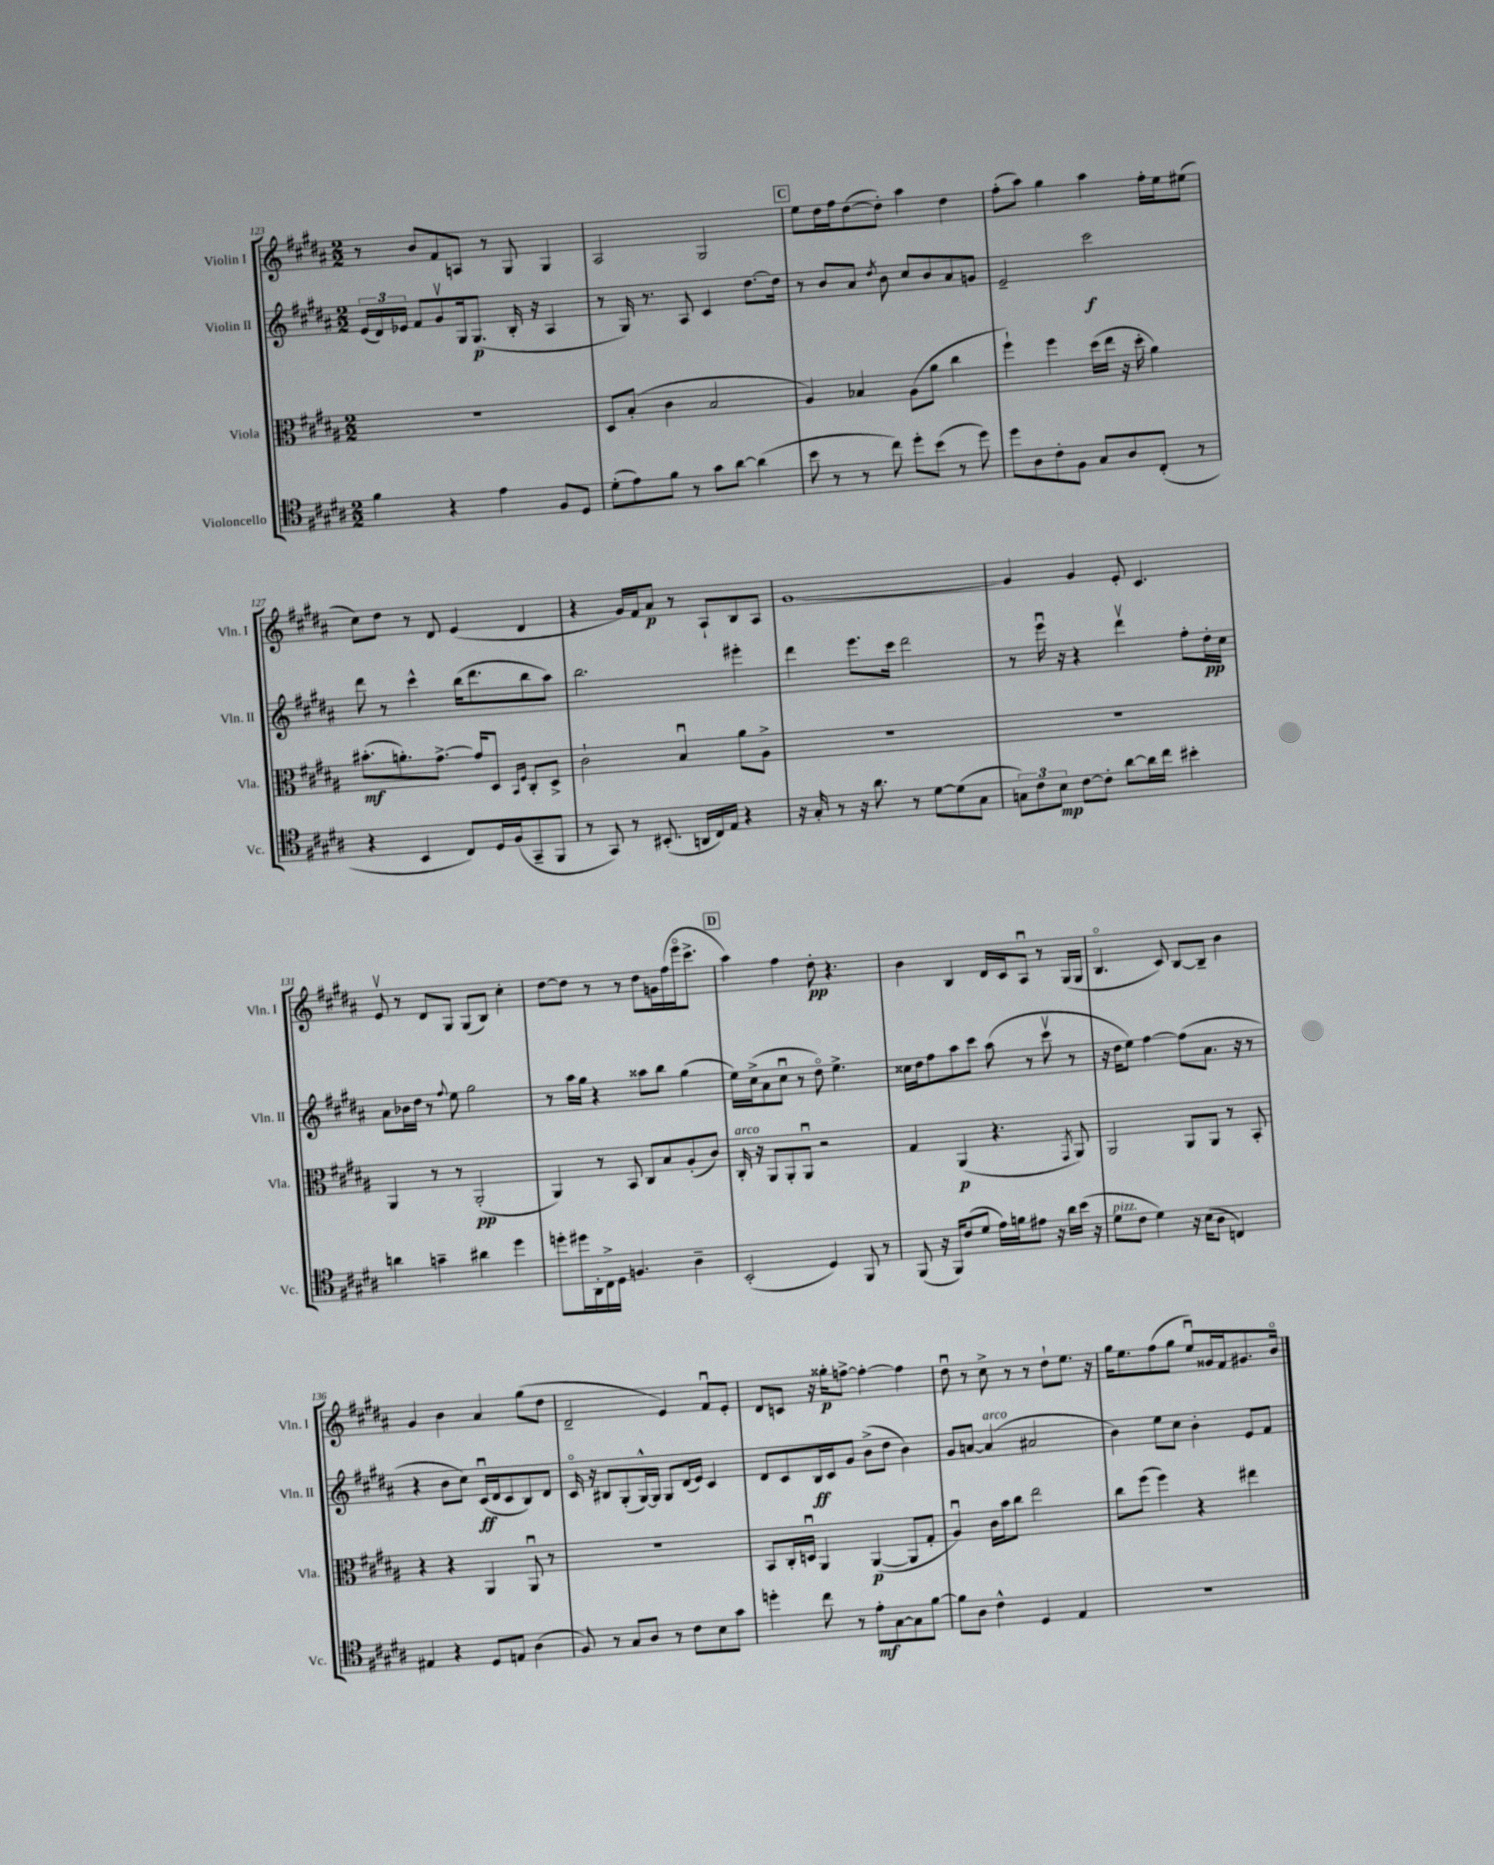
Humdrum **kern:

**kern	**kern	**kern	**kern
*staff4	*staff3	*staff2	*staff1
*clefC4	*clefC3	*clefG2	*clefG2
*k[f#c#g#d#a#]	*k[f#c#g#d#a#]	*k[f#c#g#d#a#]	*k[f#c#g#d#a#]
*M2/2	*M2/2	*M2/2	*M2/2
4f#\	1r	(24e/LL	8r
.	.	24d#/)	.
.	.	24e-/JJ	.
.	.	8f#/L	8b/L
4r	.	8g#v/	8f#/
.	.	16G#/k	8A/J
.	.	(8.G#/J	.
4e\	.	.	8r
.	.	16B'/	8G#/
.	.	16r	.
8F#/L	.	4A#/	4G#/
8D#/J	.	.	.
=	=	=	=
(8d#'\L	8D#/L	8r	2A#/
8e\)	(8B'/J	16G#/)	.
.	.	8.r	.
8f#\J	4c#\	.	.
8r	.	8A#/	.
8g#\L	2B/	4c#/	2G#/
[8a#\J	.	.	.
(4a#\]	.	[8.dd#\L	.
.	.	16dd#\]Jk	.
=	=	=	=
8b\	4A#/)	8r	8ee\L
8r	.	8b/L	16dd#\L
.	.	.	16ff#\J
8r	4B-/	8a#/J	([8dd#\
.	.	8qdd#/	.
8cc#\)	.	8b\	8dd#'\]J)
8dd#'\L	(8A#\L	8cc#/L	4aa#\
(8b\J	8a#\J	8b/	.
8r	4cc#\	8a#/	4dd#\
8dd#\)	.	8g/J	.
=	=	=	=
8dd#\L	4ff#`\)	2e~/	(8ff#'\L
8A#\	.	.	8aa#\J)
8c#'\	4ff#\	.	4gg#\
8F#\J	.	.	.
8G#/L	(16dd#\LL	2ccc#\	4aa#\
.	16ee\JJ	.	.
8A#/	16r	.	.
.	16dd#'\	.	.
(8C#'/J	4a#\)	.	16ff#'\LL
.	.	.	16ee\J
8r	.	.	(8ee#\J
=	=	=	=
4r	(8.b#'\L	8ddd#\	8cc#\L)
.	.	8r	8dd#\J
.	8.a'\)	.	.
4BB/	.	4ccc#^^\	8r
.	[8.g#^\J	.	8d#/
8C#/L)	.	(16bb\LK	(4e/
.	16g#/]LK	8.ddd#\	.
16D#/L	8D#/J	.	.
(16F#/J	.	.	.
.	16qqBB/LL	.	.
.	16qqF#/JJ	.	.
8GG#~/	8C#'/L	8bb\	4d#/
8FF#/J	8D#^/J	8aa#\J)	.
=	=	=	=
8r	2c#`\	2.bb\	4r
8GG#/)	.	.	.
8r	.	.	16g#/LL)
.	.	.	16f#/J
(8.BB#'/	.	.	8a#/J
.	4Bu/	.	8r
16AA/LL	.	.	.
16C#/)	.	.	8A#`/L
16E/JJ	.	.	.
4r	8a#\L	4eee#'\	8B/
.	8A#^\J	.	8A#/J
=	=	=	=
16r	1r	4ddd#\	[1g#
16G#'/	.	.	.
8r	.	.	.
16r	.	8.eee\L	.
8.a#\	.	.	.
.	.	16ccc#\Jk	.
8r	.	2ddd#\	.
[8d#\L	.	.	.
(8d#\]	.	.	.
8G#\J	.	.	.
=	=	=	=
12G\L)	1r	8r	4g#/]
12c#\	.	.	.
.	.	16eeeu\	.
12B\J	.	.	.
.	.	16r	.
[8c#\L	.	4r	4g#/
8c#'\]J	.	.	.
[8a#\L	.	4ddd#v\	8e'/
16a#\]L	.	.	4.c#/
16cc#\JJ	.	.	.
4b#'\	.	8ff#'\L	.
.	.	16dd#'\L	.
.	.	16cc#\JJ	.
=	=	=	=
4a\	4AA#/	8a#\L	8ev/
.	.	16b-\L	8r
.	.	16dd#\JJ	.
4g~\	8r	8r	8d#/L
.	.	8qqff#/	.
.	8r	8ee\	8G#/J
4a#\	(2AA#'/	2gg#\	(8G#/L
.	.	.	8B/J)
4dd#\	.	.	4cc#'\
=	=	=	=
8dd'\L	4AA#/)	8r	[8dd#\L
16dd#\L	.	16aa#\LL	8dd#\]J
16AA#'\	.	16gg#\JJ	.
16C#^\	8r	4r	8r
16D#\JJ	.	.	.
4.F/	8BB/	.	8r
.	8C#/L	8aa##\L	8dd#\L
.	8B/	8bb\J	16g\L
.	.	.	(16ff#\
4A#~\	(8A#'/	(4gg#\	16eeeo\J
.	.	.	8.ccc#^\J
.	8c#/J)	.	.
=	=	=	=
(2BB'/	16C#'/	16ee\LL)	4aa#\)
.	16r	(16cc#^\J	.
.	8AA#/L	8a#\	.
.	8AA#'/	8cc#u\J	4ff#\
.	8AA#u/J	8r	.
4D#/)	2r	8dd#o\)	8dd#'\
.	.	4.ee^\	4.r
8FF#/	.	.	.
8r	.	.	.
=	=	=	=
(8FF#/	4G#/	16cc##\LL	4b\
.	.	16dd#\J	.
16r	.	8ff#\	.
16FF#/LK)	.	.	.
(8c#/	(4AA#/	8aa#\	4B/
8d#/J	.	8ccc#\J	.
16e\LL)	4.r	(8aa#\	16d#/LL
16f\J	.	.	16c#/J
8e#\J	.	8r	8A#u/J
16r	.	8ccc#v\	8r
16a#\LL	.	.	.
.	8qGG#/	.	.
(16b\JJ	8AA#/)	8r	(16G#/LL
16r	.	.	16G#/JJ
=	=	=	=
8d#\L	2AA#/	16r	4.Bo/
.	.	16dd#\LK	.
8c#\J	.	8ee\J)	.
4d#\)	.	[4ff#\	.
.	.	.	8c#/)
16r	8AA#/L	(8ff#\]L	[8B/L
(16B\LK	.	.	.
8A#\J	8AA#/J	8.a#\J	8B~/]J
4C/)	8r	.	4b\
.	.	16r	.
.	8BB'/	8r	.
=	=	=	=
4E#/	4r	4r	4g#/
4r	4r	8b\L	4b\
.	.	8cc#\J)	.
8D#/L	4AA#/	(16c#u/LL	4a#/
.	.	16d#/J	.
8E/J	.	8c#/	.
(4A#\	8AA#u/	8B/)	(8gg#\L
.	8r	8d#/J	8dd#\J
=	=	=	=
8F#/)	1r	16c#o/	2d#~/
.	.	16r	.
8r	.	8B#/L	.
8G#/L	.	(8G#'/	.
8A#/J	.	[16G#^^/L)	.
.	.	16G#/]JJ	.
8r	.	8G#/L	4e/)
8c#\L	.	(16d#/L	.
.	.	16e/JJ)	.
8B\	.	4c#/	8f#u/L
8g#\J	.	.	8e'/J
=	=	=	=
4dd'\	8BB/L	8d#/L	8d#/L
.	16C#'/L	8c#/	8c/J
.	16Du/JJ	.	.
8cc#\	4AA#/	16B/L	16r
.	.	16c#/J	16gg##'\LK
8r	.	8g#/J	[8ff^\J
8e'\L	([4AA#/	(8b^\L	4ff'\_
[8G#\	.	8dd#\J	.
8G#\]	8AA#/]L	4b\)	4ff\]
[8f#\J	8G#'/J	.	.
=	=	=	=
8f#\]L	4A#u/)	8g#/L	8dd#u\
8A#\J	.	[8a/J	8r
4c#^^\	16c#\LL	(4a/]	8cc#^\
.	16b\J	.	.
.	8cc#\J	.	8r
4D#/	2ee\	2a#/	8r
.	.	.	8dd#`\L
4E/	.	.	8.ee\J
.	.	.	16r
=	=	=	=
1r	8cc#\L	4b\)	16gg#\LK
.	.	.	8.ee\
.	(8ff#\J	.	.
.	4ff#\)	8ee\L	(8ff#\
.	.	8cc#\J	8gg#\J
.	4r	4b'\	8eeu/L)
.	.	.	16g##/L
.	.	.	16f#/J
.	4ee#\	8e/L	8.g#/
.	.	8f#/J	.
.	.	.	16bo/Jk
==	==	==	==
*-	*-	*-	*-
